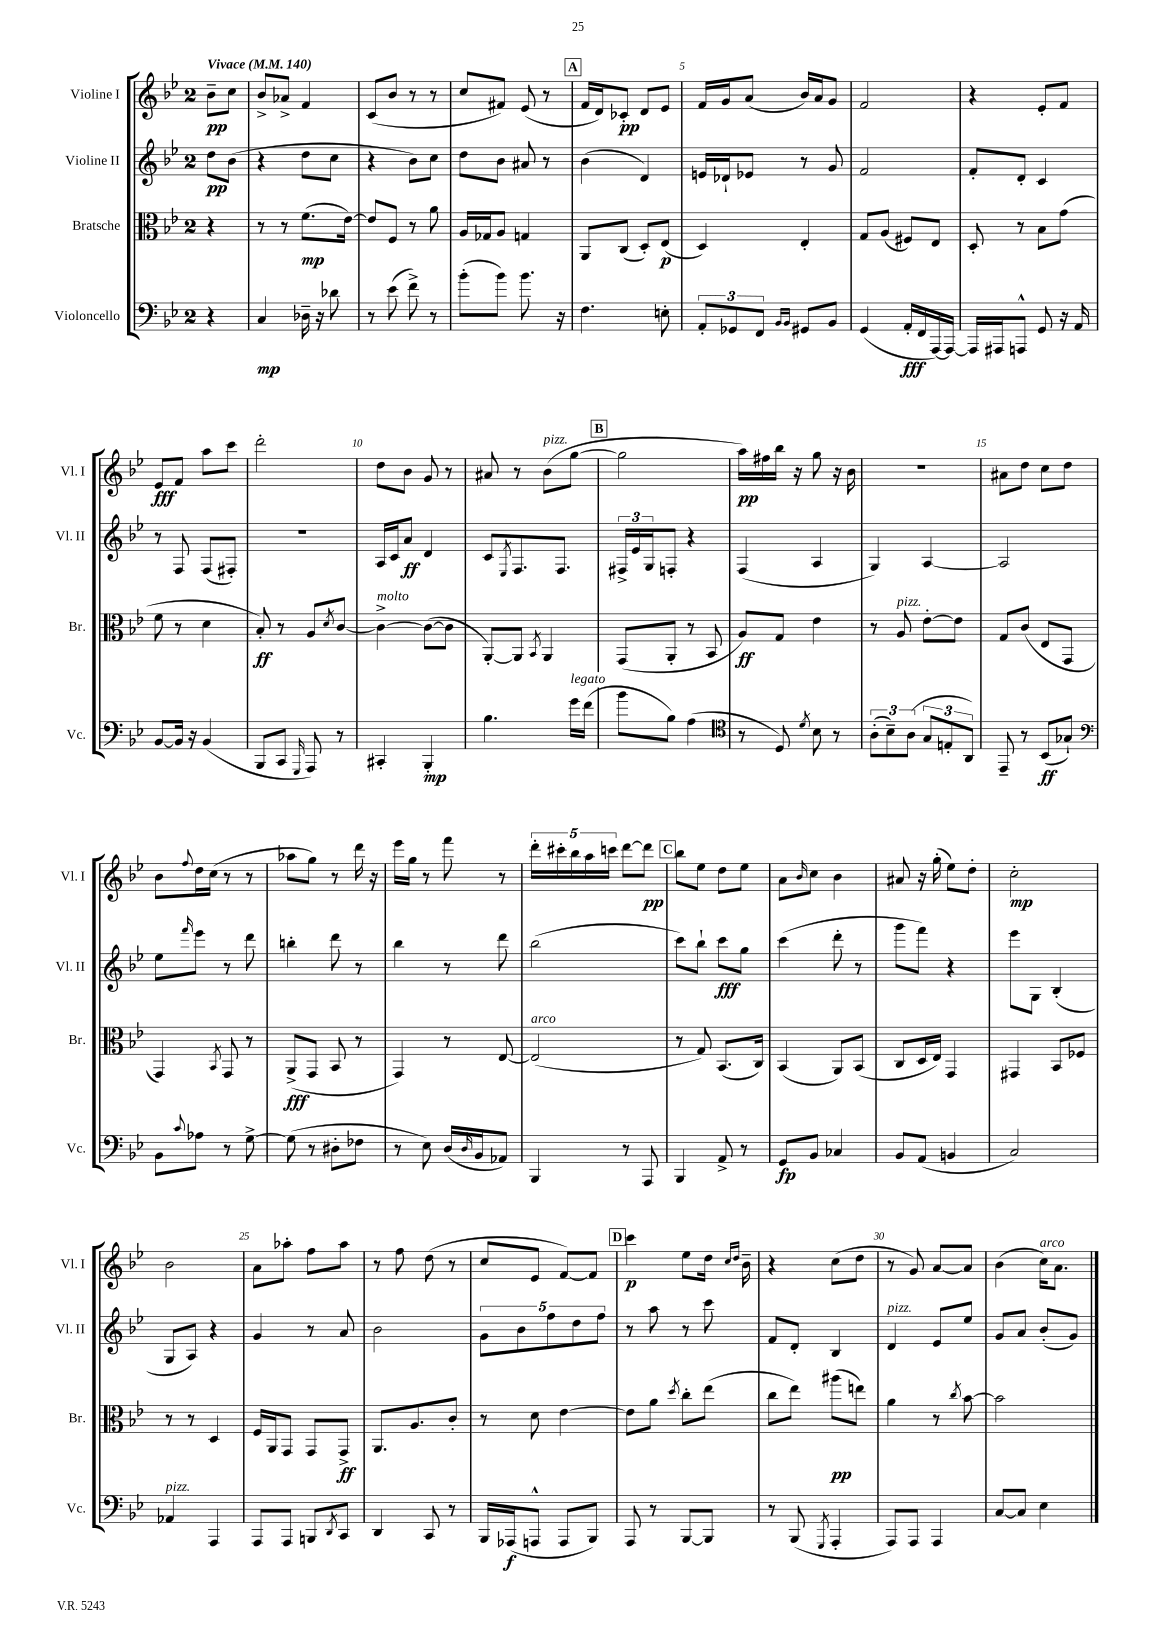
<<
\new StaffGroup <<
\new Staff = "s0" \with { instrumentName = "Violine I" shortInstrumentName = "Vl. I" } {
    \clef treble \key bes \major \once \override Staff.TimeSignature.style = #'single-digit \time 2/4 \partial 4 \tempo "Vivace" 4 = 140
    bes'8--\pp c''8 |
    bes'8-> aes'8-> f'4 |
    c'8( bes'8 r8 r8 |
    c''8 fis'8) ees'8( r8 |
    \mark \markup { \box "A" } f'16 d'16) ces'8-.\pp d'8 ees'8 |
    f'16 g'16 a'8( bes'16) a'16 g'8 |
    f'2 |
    r4 ees'8-. f'8 |
    ees'8\fff f'8 a''8 c'''8 |
    d'''2-. |
    d''8 bes'8 g'8 r8 |
    ais'8 r8 bes'8^\markup { \italic "pizz." }( g''8~ |
    \mark \markup { \box "B" } g''2 |
    a''16\pp) fis''16 bes''16 r16 g''8 r16 bes'16 |
    R2 |
    ais'8 d''8 c''8 d''8 |
    bes'8 \appoggiatura { f''8 } d''16 c''16( r8 r8 |
    aes''8 g''8) r8 d'''16 r16 |
    ees'''16 g''16 r8 f'''8 r8 |
    \tuplet 5/4 { d'''16-. cis'''16-. bes''16 a''16 c'''16 } d'''8~ d'''8\pp |
    \mark \markup { \box "C" } bes''8 ees''8 d''8 ees''8 |
    a'8 \grace { bes'16 } c''8 bes'4 |
    ais'8 r16 g''16-.( ees''8) d''8-. |
    c''2-.\mp |
    bes'2 |
    a'8 aes''8-. f''8 aes''8 |
    r8 f''8 d''8( r8 |
    c''8 ees'8 f'8~) f'8 |
    \mark \markup { \box "D" } c'''4\p ees''8 d''16 \grace { c''16 d''16 } bes'16-- |
    r4 c''8( d''8 |
    r8 g'8) a'8~ a'8 |
    bes'4( c''16^\markup { \italic "arco" }) a'8. \bar "|." |
}
\new Staff = "s1" \with { instrumentName = "Violine II" shortInstrumentName = "Vl. II" } {
    \clef treble \key bes \major \once \override Staff.TimeSignature.style = #'single-digit \time 2/4 \partial 4
    d''8\pp bes'8( |
    r4 d''8 c''8 |
    r4 bes'8) c''8 |
    d''8 bes'8 ais'8 r8 |
    \mark \markup { \box "A" } bes'4( d'4) |
    e'16 des'16-! ees'8 r8 g'8 |
    f'2 |
    f'8-. d'8-. c'4 |
    r8 f8 f8( fis8-.) |
    R2 |
    a16 c'16 a'8\ff d'4 |
    c'8 \acciaccatura { ees8 } f8. f8. |
    \mark \markup { \box "B" } \tuplet 3/2 { fis16-> ees'16 g16 } f8-. r4 |
    f4( a4 |
    g4) a4~ |
    a2 |
    ees''8 \grace { f'''16 } ees'''8 r8 d'''8 |
    b''4-. d'''8 r8 |
    bes''4 r8 d'''8 |
    bes''2( |
    \mark \markup { \box "C" } c'''8) bes''8-! c'''8\fff g''8 |
    c'''4( d'''8-. r8 |
    g'''8 f'''8) r4 |
    ees'''8 g8 bes4-.( |
    g8 a8) r4 |
    g'4 r8 a'8 |
    bes'2 |
    \tuplet 5/4 { g'8 bes'8 f''8 d''8 f''8 } |
    \mark \markup { \box "D" } r8 a''8 r8 c'''8 |
    f'8 d'8-. bes4 |
    d'4^\markup { \italic "pizz." } ees'8 ees''8 |
    g'8 a'8 bes'8-.( g'8) \bar "|." |
}
\new Staff = "s2" \with { instrumentName = "Bratsche" shortInstrumentName = "Br." } {
    \clef alto \key bes \major \once \override Staff.TimeSignature.style = #'single-digit \time 2/4 \partial 4
    r4 |
    r8 r8 f'8.\mp( ees'16~) |
    ees'8 f8 r8 a'8 |
    a16 ges16 a8 g4 |
    \mark \markup { \box "A" } a,8 c8( d8-.) ees8\p( |
    d4) ees4-. |
    g8 a8( fis8) ees8 |
    d8-. r8 bes8 g'8( |
    f'8 r8 d'4 |
    bes8-.\ff) r8 a8 \acciaccatura { d'8 } c'8~ |
    c'4~->^\markup { \italic "molto" } c'8~( c'8 |
    a,8~-.) a,8 \acciaccatura { bes,8 } a,4 |
    \mark \markup { \box "B" } g,8( a,8-. r8 bes,8 |
    a8\ff) g8 ees'4 |
    r8 a8^\markup { \italic "pizz." } ees'8~-. ees'8 |
    g8 c'8( ees8 g,8 |
    g,4) \acciaccatura { bes,8 } g,8 r8 |
    a,8->\fff( g,8 bes,8 r8 |
    g,4) r8 ees8~ |
    ees2^\markup { \italic "arco" }( |
    \mark \markup { \box "C" } r8 g8) bes,8.( c16) |
    bes,4( a,8) bes,8( |
    c8 d16 ees16) g,4 |
    gis,4 bes,8 fes8 |
    r8 r8 d4 |
    f16 a,16 g,8 g,8 g,8->\ff |
    a,8. a8. c'8-. |
    r8 d'8 ees'4~ |
    \mark \markup { \box "D" } ees'8 a'8 \acciaccatura { d''8 } c''8-. ees''8( |
    c''8 ees''8) ais''8\pp( e''8) |
    a'4 r8 \acciaccatura { c''8 } bes'8~ |
    bes'2 \bar "|." |
}
\new Staff = "s3" \with { instrumentName = "Violoncello" shortInstrumentName = "Vc." } {
    \clef bass \key bes \major \once \override Staff.TimeSignature.style = #'single-digit \time 2/4 \partial 4
    r4 |
    c4\mp des16-- r16 des'8 |
    r8 ees'8( f'8->) r8 |
    bes'8-.( bes'8) bes'8. r16 |
    \mark \markup { \box "A" } f4. e8-. |
    \tuplet 3/2 { a,8-. ges,8 f,8 } \grace { bes,16 bes,16 } gis,8 bes,8 |
    g,4( a,16-.\fff f,16 a,,16~) a,,16~ |
    a,,16 ais,,16 a,,8-^ g,8 r16 a,16 |
    bes,8~ bes,16 r16 bes,4( |
    bes,,8 c,8 \grace { g,,16 } a,,8) r8 |
    cis,4-. bes,,4-.\mp |
    bes4. g'16^\markup { \italic "legato" } f'16( |
    \mark \markup { \box "B" } bes'8 bes8) a4( |
    \clef tenor r8 d8) \acciaccatura { d'8 } bes8 r8 |
    \tuplet 3/2 { a8-.( bes8--) a8( } \tuplet 3/2 { g8 e8-. a,8) } |
    ees,8-- r8 bes,8\ff( ges8-!) |
    \clef bass bes,8 \appoggiatura { c'8 } aes8 r8 g8~-> |
    g8( r8 dis8-. fes8 |
    r8 ees8) d16( \grace { d16 } bes,16 aes,8) |
    bes,,4 r8 a,,8 |
    \mark \markup { \box "C" } bes,,4 a,8-> r8 |
    g,8\fp bes,8 ces4 |
    bes,8 a,8( b,4 |
    c2) |
    aes,4^\markup { \italic "pizz." } a,,4 |
    a,,8 a,,8 b,,8 \acciaccatura { d,8 } c,8 |
    d,4 c,8 r8 |
    bes,,16 aes,,16\f( a,,8-^ a,,8 bes,,8) |
    \mark \markup { \box "D" } a,,8 r8 bes,,8~ bes,,8 |
    r8 bes,,8( \acciaccatura { g,,8 } a,,4-. |
    a,,8) a,,8 a,,4 |
    c8~ c8 ees4 \bar "|." |
}
>>
>>
\layout { \context { \Score \override BarNumber.break-visibility = ##(#f #t #t) barNumberVisibility = #(every-nth-bar-number-visible 5) } }
